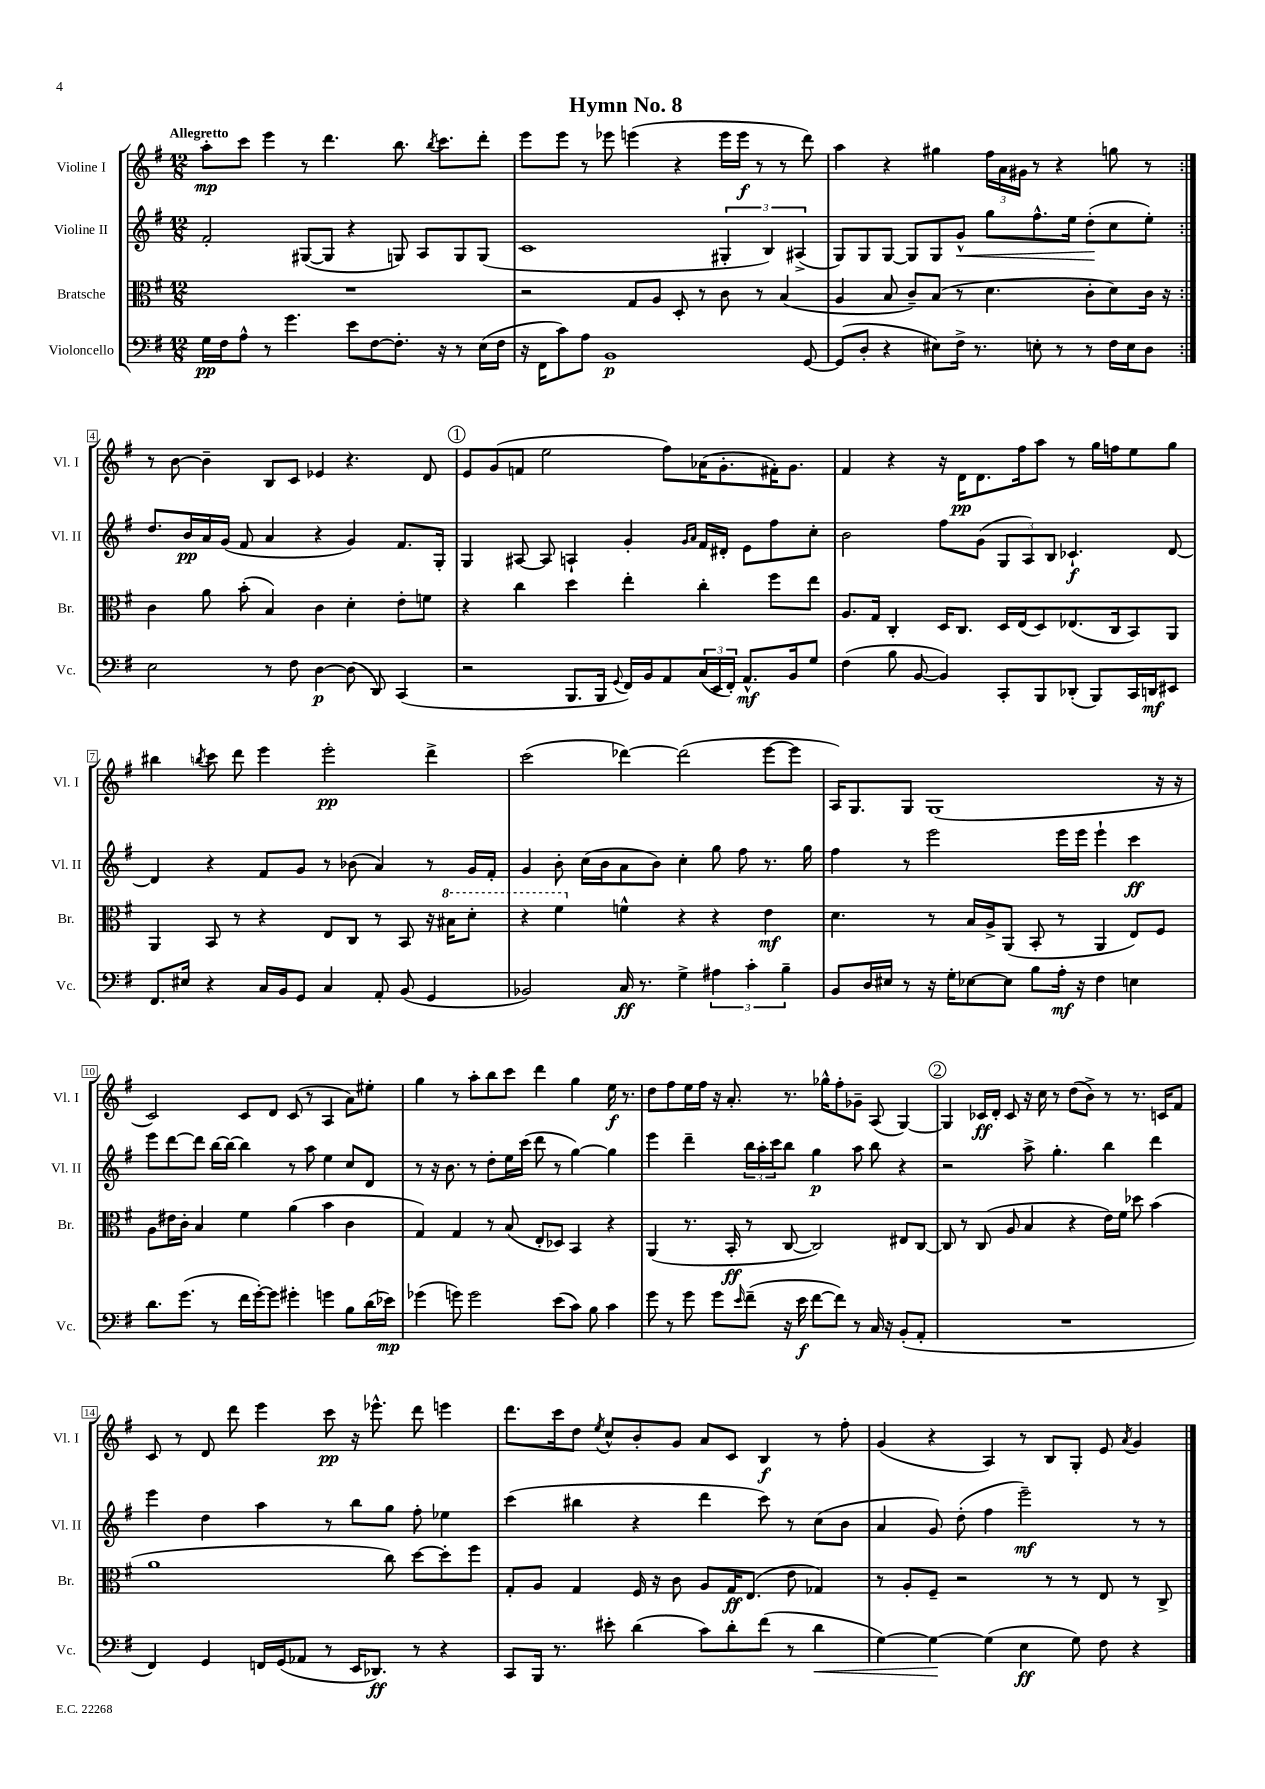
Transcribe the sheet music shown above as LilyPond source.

\header { title = "Hymn No. 8" }
<<
\new StaffGroup <<
\new Staff = "s0" \with { instrumentName = "Violine I" shortInstrumentName = "Vl. I" } {
    \clef treble \key g \major \numericTimeSignature \time 12/8 \tempo "Allegretto"
    \repeat volta 2 { a''8-.\mp c'''8 e'''4 r8 d'''4. b''8. \acciaccatura { b''8 } c'''8. d'''8-. |
    e'''8 e'''8 r8 ees'''8 e'''4( r4 e'''16 e'''16\f r8 r8 d'''8) |
    a''4 r4 gis''4 \tuplet 3/2 { fis''16 a'16 gis'16 } r8 r4 g''8 r8 | }
    r8 b'8~ b'4-- b8 c'8 ees'4 r4. d'8 |
    \mark \markup { \circle "1" } e'8 g'8( f'8 e''2 fis''8) aes'16( g'8.-. fis'16-.) g'8. |
    fis'4 r4 r16 d'16\pp d'8. fis''16 a''8 r8 g''16 f''16 e''8 g''8 |
    bis''4 \acciaccatura { b''8 } c'''8 d'''8 e'''4 e'''2-.\pp d'''4-> |
    c'''2( des'''4~) des'''2( e'''8~ e'''8 |
    a16) g8. g8 g1( r16 r16 |
    c'2) c'8 d'8 c'8( r8 a4 a'8) eis''8-. |
    g''4 r8 a''8-. b''8 c'''8 d'''4 g''4 e''16\f r8. |
    d''8 fis''8 e''16 fis''16 r16 a'8.-. r8. ges''16-^ fis''8-. ges'8-- a8( g4~) |
    \mark \markup { \circle "2" } g4 ces'16\ff d'16-. ces'8 r16 c''16 r8 d''8( b'8->) r8 r8. c'16 fis'8 |
    c'8 r8 d'8 d'''8 e'''4 c'''8\pp r16 ees'''8.-^ d'''8 e'''4 |
    d'''8. c'''16 d''8 \acciaccatura { e''8 } c''8-^ b'8-. g'8 a'8 c'8 b4\f r8 fis''8-. |
    g'4( r4 a4) r8 b8 g8-. e'8 \acciaccatura { a'8 } g'4 \bar "|." |
}
\new Staff = "s1" \with { instrumentName = "Violine II" shortInstrumentName = "Vl. II" } {
    \clef treble \key g \major \numericTimeSignature \time 12/8
    \repeat volta 2 { fis'2-. gis8~( gis8 r4 g8) a8 g8 g8( |
    c'1 \tuplet 3/2 { gis4-. b4) ais4->( } |
    g8) g8 g8~ g8 g8 g'8-^\< g''8 fis''8.-^ e''16 d''8-.\!( c''8 e''8-.) | }
    d''8. b'16\pp a'16 g'16( fis'8 a'4 r4 g'4) fis'8. g16-. |
    \mark \markup { \circle "1" } g4 ais8~ ais8 a4-! g'4-. \grace { g'16 a'16 } fis'16 dis'16-. e'8 fis''8 c''8-. |
    b'2 fis''8 g'8( \tuplet 3/2 { g8 a8) b8 } ces'4.-!\f d'8~ |
    d'4 r4 fis'8 g'8 r8 bes'8( a'4) r8 g'16 fis'16-. |
    g'4 b'8-. c''16( b'16 a'8 b'8) c''4-. g''8 fis''8 r8. g''16 |
    fis''4 r8 e'''2 e'''16 e'''16 e'''4-! c'''4\ff |
    e'''8 d'''8~ d'''8 b''16~ b''16~ b''4 r8 a''8 e''4 c''8 d'8 |
    r8 r16 b'8. r8 d''8-. e''16 c'''16( d'''8 r8 g''4~) g''4 |
    e'''4 d'''4-- \tuplet 3/2 { b''16 a''16-. c'''16 } b''8 g''4\p a''8 b''8 r4 |
    \mark \markup { \circle "2" } r2 a''8-> g''4.-. b''4 d'''4 |
    e'''4 d''4 a''4 r8 b''8 g''8 fis''8-. ees''4 |
    c'''4( bis''4 r4 d'''4 c'''8) r8 c''8( b'8 |
    a'4 g'8) d''8-.( fis''4 e'''2--\mf) r8 r8 \bar "|." |
}
\new Staff = "s2" \with { instrumentName = "Bratsche" shortInstrumentName = "Br." } {
    \clef alto \key g \major \numericTimeSignature \time 12/8
    \repeat volta 2 { R1. |
    r2 g8 a8 d8-. r8 c'8 r8 b4( |
    a4 b8 c'8--) b8( r8 d'4. c'8-. d'8) c'16 r16 | }
    c'4 a'8 b'8-.( b4) c'4 d'4-. e'8-. f'8 |
    \mark \markup { \circle "1" } r4 c''4 d''4 e''4-. c''4-. fis''8 e''8 |
    a8. g16 c4-. d16 c8. d16 e16( d8) ees8.( c16 b,8) a,8 |
    a,4 b,8 r8 r4 e8 c8 r8 b,8 r16 \ottava #1 bis'16 d''8-. |
    r4 fis''4 \ottava #0 f'4-^ r4 r4 e'4\mf |
    d'4. r8 b16 a16-> a,8( b,8-. r8 a,4 e8) fis8 |
    a8 eis'16 c'16-. b4 fis'4 a'4( b'4 c'4 |
    g4) g4 r8 b8( e8-. des8) b,4 r4 |
    a,4( r8. b,16-.\ff r8 c8~ c2) eis8 c8~ |
    \mark \markup { \circle "2" } c8 r8 c8( a8 b4 r4 e'16) fis'16 des''8 b'4( |
    a'1 c''8) d''8~ d''8-. fis''8 |
    g8-. a8 g4 fis16 r16 c'8 a8 g16\ff e8.( e'8 ges4) |
    r8 a8-. fis8-- r2 r8 r8 e8 r8 c8-> \bar "|." |
}
\new Staff = "s3" \with { instrumentName = "Violoncello" shortInstrumentName = "Vc." } {
    \clef bass \key g \major \numericTimeSignature \time 12/8
    \repeat volta 2 { g16\pp fis16 a8-^ r8 g'4. e'8 fis8~ fis8.-. r16 r8 e16( fis16 |
    r16 fis,16 c'8) a8 b,1\p g,8~ |
    g,8( d8-. r4 eis8) fis16-> r8. e8-. r8 r8 fis16 e16 d8 | }
    e2 r8 fis8 d4~\p d8( d,8) c,4( |
    \mark \markup { \circle "1" } r2 b,,8. b,,16 \appoggiatura { g,8 } fis,16) b,16 a,8 \tuplet 3/2 { c16( e,16 fis,16-.) } a,8.-^\mf b,16 g8 |
    fis4( b8 b,8~ b,4) c,8-. b,,8 des,8-.( b,,8) c,16 d,16\mf eis,8 |
    fis,8. eis16 r4 c16 b,16 g,8 c4 a,8-. b,8( g,4 |
    bes,2) c16\ff r8. g4-> \tuplet 3/2 { ais4 c'4-. b4-- } |
    b,8 d16 eis16 r8 r16 g16-. ees8~ ees8 b8 a16-.\mf r16 fis4 e4 |
    d'8. g'8.( r8 fis'16 g'16~-.) g'8 gis'4-. g'4 b8 d'16( ees'16\mp) |
    ges'4( g'8) g'2 e'8( c'8) b8 c'4 |
    g'8 r8 g'8 g'8 \grace { e'16 } fis'8--( r16 e'16\f fis'8~ fis'8) r8 c16 r16 b,8-.( a,8-. |
    \mark \markup { \circle "2" } R1. |
    fis,4) g,4 f,16 g,16( aes,8 r8 e,16 des,8.\ff) r8 r4 |
    c,8 b,,16 r8. eis'8-. d'4( c'8) d'8-. fis'8( r8 d'4\< |
    g4~) g4~\! g4( e4\ff g8) fis8 r4 \bar "|." |
}
>>
>>
\layout { \context { \Score \override BarNumber.stencil = #(make-stencil-boxer 0.1 0.3 ly:text-interface::print) } }
